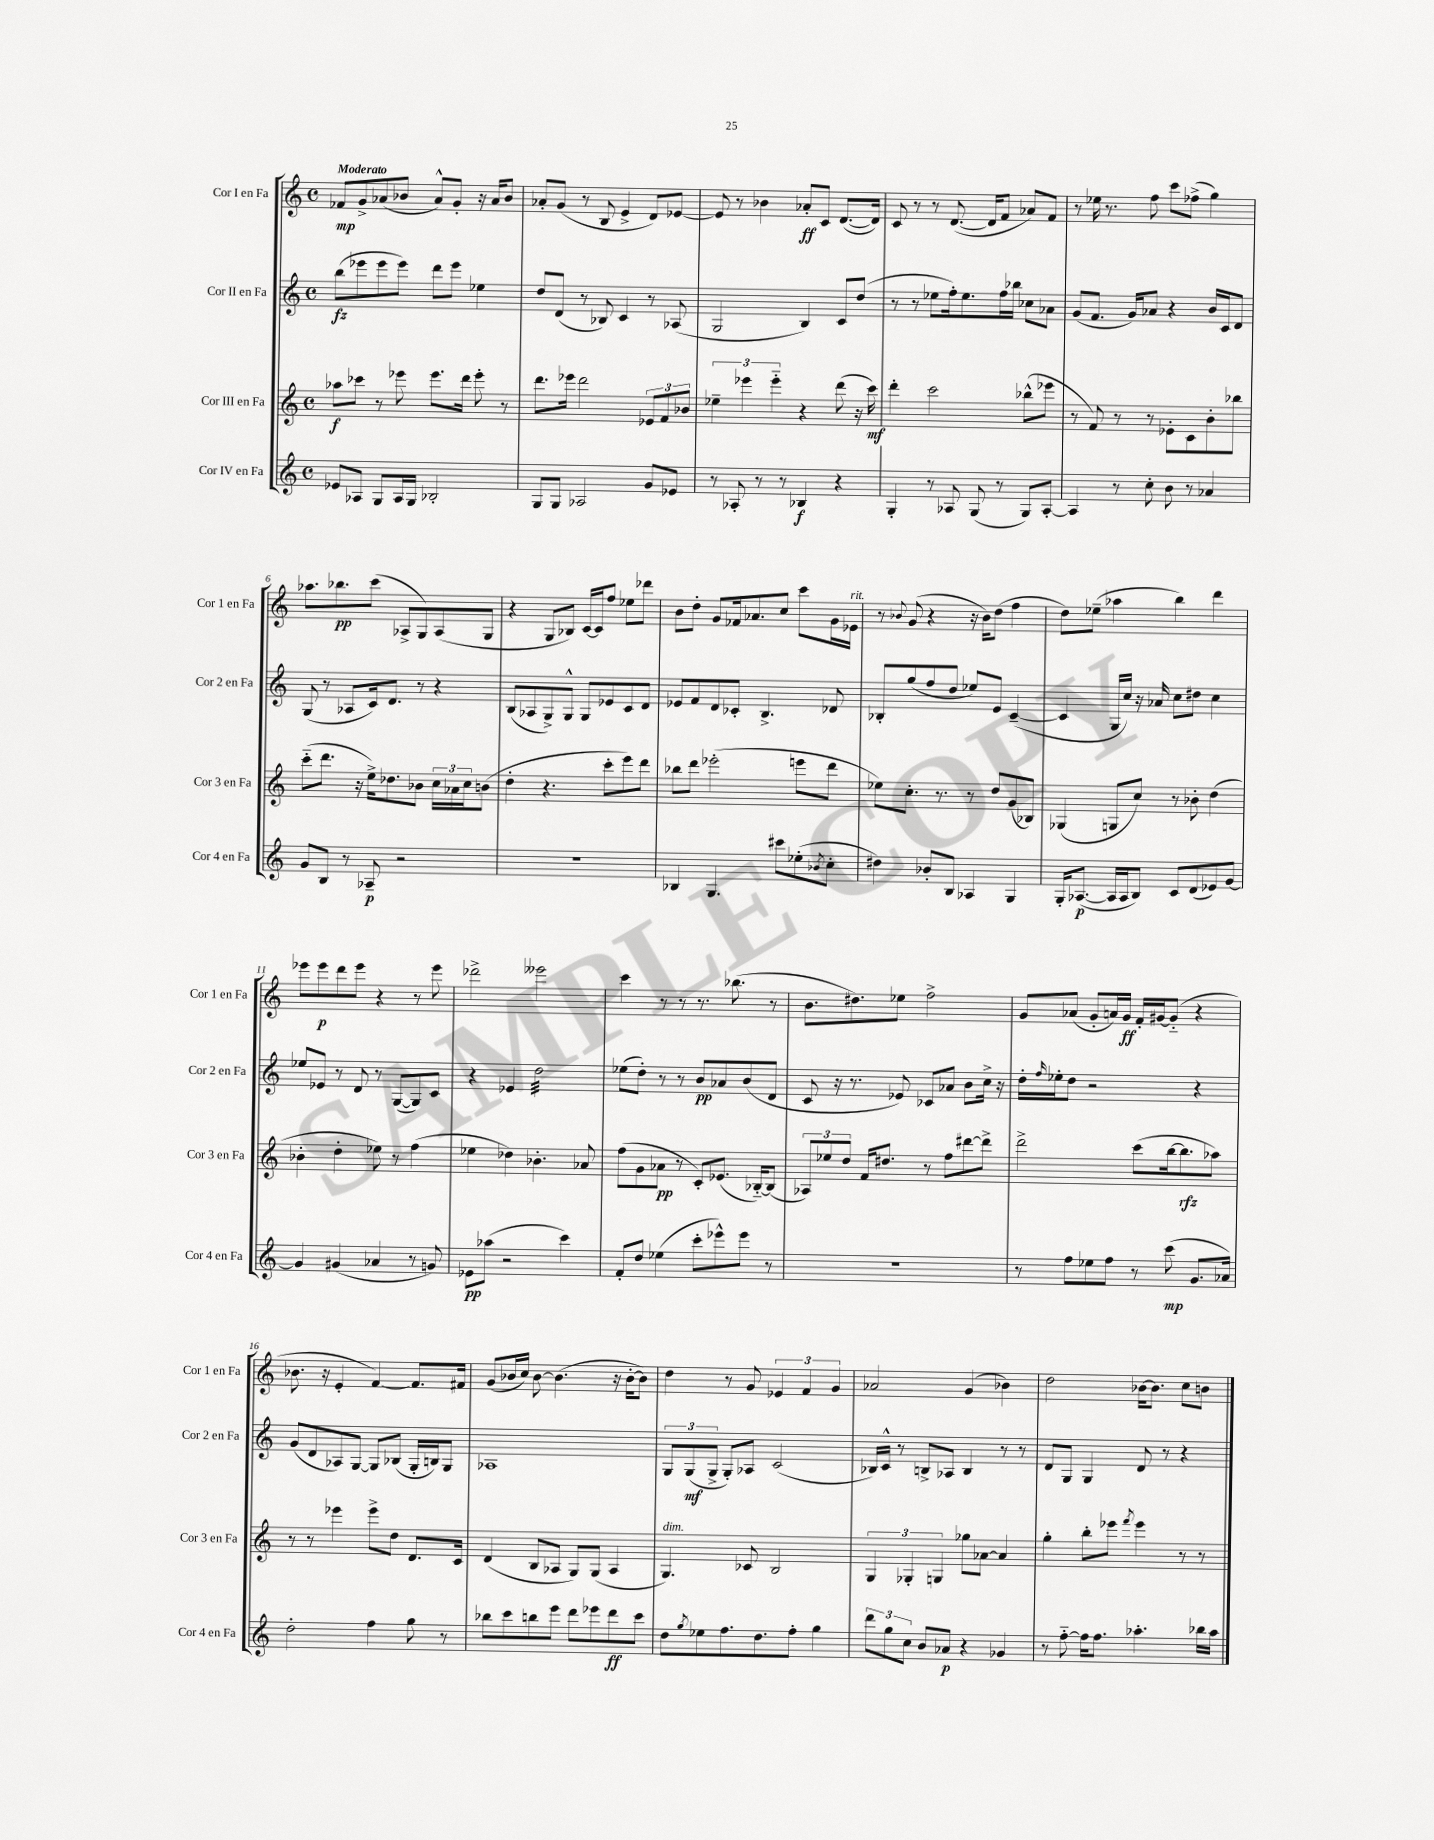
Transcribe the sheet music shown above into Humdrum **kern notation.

**kern	**kern	**kern	**kern
*staff4	*staff3	*staff2	*staff1
*clefG2	*clefG2	*clefG2	*clefG2
*k[]	*k[]	*k[]	*k[]
*M4/4	*M4/4	*M4/4	*M4/4
*met(c)	*met(c)	*met(c)	*met(c)
8e-/L	8aa-\L	(8bb\L	8f-/L
8A-/J	8ccc-\J	8eee-\	8g^/
8G/L	8r	8eee-\	(8a-/
16A-/L	8eee-\	8eee-\J)	8b-/J
16G/JJ	.	.	.
2B-'/	8.eee-\L	8ddd\L	8a-^^/L)
.	.	8eee-\J	8g'/J
.	16ddd\Jk	.	.
.	8eee-'\	4ee-\	16r
.	.	.	16a-/LK
.	8r	.	8b-/J
=	=	=	=
8G/L	8.ddd\L	8dd/L	8a-'/L
8G/J	.	(8d/J	(8g/J
.	16eee-\Jk	.	.
2A-/	2ddd\	8r	8r
.	.	8B-/)	8B/
.	.	4c/	4e^/
8g/L	12e-/L	8r	8d/L)
.	12f/	.	.
8e-/J	.	(8A-/	[8e-/J
.	12b-/J	.	.
=	=	=	=
8r	6ee-~\	2G/	8e-/]
8A-'/	.	.	8r
.	6eee-\	.	.
8r	.	.	4b-\
.	6eee-'~\	.	.
8r	.	.	.
4B-/	4r	4B/)	8a-'/L
.	.	.	8c/J
4r	(8ddd\	8c/L	([8.d/L
.	16r	(8dd/J	.
.	16ccc\)	.	16d/]Jk)
=	=	=	=
4G'/	4ddd'\	8r	8c/
.	.	8r	8r
8r	2ccc\	8ee-\L	8r
8A-/	.	16ff'\k)	([8.d/
.	.	8.ee-\	.
(8G/	.	.	.
.	.	.	16d/]LK
8r	.	16ff\L	8f/J
.	.	16bb-\JJ	.
8G/L)	(8bb-^^\L	8cc-\L	8a-/L)
[8A-'/J	8eee-\J	8a-\J	8f/J
=	=	=	=
4A-/]	8r	(8g/L	8r
.	8f/)	8.f/J	16ee-\
.	.	.	8.r
8r	8r	.	.
.	.	16g/LK)	.
8cc'\	8r	8a-/J	8ff\
8b\	8e-'\L	4r	8ccc\L
8r	8c\	.	(8ff-^\J
4a-/	8b'\	16b/LL	4gg\)
.	.	16c/J	.
.	8bb-\J	8d/J	.
=	=	=	=
8g/L	(8ccc'~\L	(8G/	8.aa-\L
8B/J	8.ddd\J	8r	.
.	.	.	8.bb-\
8r	.	8A-/L	.
.	16r	.	.
8A-~/	16ee^\LK)	16c/k)	(8ccc\J
.	8.dd-\	8.d/J	.
2r	.	.	8A-^/L
.	8b-\J	8r	8G/)
.	24cc\LL	4r	(8A-/
.	24a-\	.	.
.	24cc\J	.	.
.	(8b\J	.	8G/J
=	=	=	=
1r	4dd'\	(8B/L	4r
.	.	8A-/	.
.	4.r	8G^/)	8G/L
.	.	8G^^/J	8B-/J)
.	.	8G/L	[16c/LL
.	.	.	16c/]J
.	8ccc'\L	8e-/	8ff/J
.	8eee\)	8c/	8ee-\L
.	8ddd\J	8d/J	8ddd-\J
=	=	=	=
4B-/	8bb-\L	8e-/L	8b\L
.	8ddd\J	8f/	8dd'\J
4.G/	(2eee-'\	8d/	8g/L
.	.	8c-'/J	16f-/k
.	.	.	8.a-/
.	.	4.B^/	.
8ccc#\L	.	.	8cc/J
(8ee-'\	8eee\L	.	8ccc\L
8qb-/	.	.	.
8cc'\J	8ddd\J	8d-/	16g\L
.	.	.	16e-\JJ
=	=	=	=
4dd#\)	8ee-\L)	8B-'/L	8r
.	.	.	8qqb-/
.	8.cc'\J	(8gg/	(8g/
8b-'/L	.	8ff/	4r
.	8.r	.	.
8B/J	.	8dd/J	.
4A-/	8r	8ee-/L)	16r
.	.	.	16b-\LK)
.	8dd/L	8e/J	(8dd\J
4G/	(8g/	([4c~/	4ff\
.	8B-/J)	.	.
=	=	=	=
16G'/LK	(4G-/	4c/]	8dd\L)
([8.A-/J	.	.	.
.	.	.	(8ee-~\J
16A-/]LL	8G/L	16G/LL	4aa-\
16A-/J	.	16cc/JJ)	.
8B/J)	8cc/J)	16r	.
.	.	16a-/	.
8c/L	8r	8cc\L	4bb\)
(8d/	8b-'\	8dd#\J	.
8e-/)	(4dd\	4cc\	4ddd\
[8g/J	.	.	.
=	=	=	=
4g/]	4b-'\	8ee-/L	8eee-\L
.	.	8e-/J	8eee-\
(4g#/	4dd'\	8r	8ddd\
.	.	8d/	8eee-\J
4a-/	8ee-\)	8r	4r
.	8r	([8G/L	.
8r	(4ff\	8G/])	8r
8g/)	.	8c/J	8eee-\
=	=	=	=
8e-\L	4ee-\	4r	2ddd-^\
(8aa-\J	.	.	.
2r	4dd-\)	4e-/	.
.	4.b-'\	2dd\	2eee--\
4ccc\)	.	.	.
.	8a-/	.	.
=	=	=	=
8f'/L	(8ff\L	(8ee-\L	4ccc\
8dd/J	8g\	8dd'\J)	.
(4ee-\	8a-\J	8r	8r
.	8r	8r	8r
8ccc'\L	8c'/L)	8b/L	8.r
8eee-^^\)	(8.e-/J	8a-/	.
.	.	.	(8.bb-\
8eee-\J	.	(8b/	.
.	[16B-'~/LK)	.	.
8r	(8B-/]J	8d/J	8r
=	=	=	=
1r	12A-/L)	8c/	8.b\L
.	12ee-/	.	.
.	.	16r	.
.	12dd/J	.	.
.	.	8.r	8.dd#\)
.	16f/LK	.	.
.	8.dd#/J	.	.
.	.	8e-/)	8ee-\J
.	8r	8c-/L	2ff^\
.	8ff\L	8a-/J	.
.	[8ddd#\	8b\L	.
.	8ddd#^\]J	16cc^\Jk	.
.	.	16r	.
=	=	=	=
8r	2ddd^\	16dd'\LL	8g/L
.	.	16qqff/	.
.	.	16ee-'\J	.
8ff\L	.	8dd\J	(8a-/J
8ee-\	.	2r	8g'/L
8ff\J	.	.	16a/L)
.	.	.	16g/JJ
8r	(8ccc\L	.	16f'/LL
.	.	.	[16g#/J
(8ccc\	[16bb\k	.	(8g#'~/]J
.	8.bb\]	.	.
8.g/L	.	4r	4r
.	8aa-\J)	.	.
16a-/Jk)	.	.	.
=	=	=	=
2dd'\	8r	(8g/L	8.b-\
.	8r	8d/	.
.	.	.	16r
.	4eee-\	8A-/)	4e'/
.	.	[8G/J	.
4ff\	8eee-^\L	8G/]L	[4f/)
.	8dd\J	(8B-/J	.
8gg\	8.d/L	16G'/LL	8.f/]L
.	.	16B/J)	.
8r	.	8G/J	.
.	16c/Jk	.	16f#/Jk
=	=	=	=
8bb-\L	(4d/	1A-	(8g/L
8ccc\	.	.	16b-/L
.	.	.	16cc/JJ)
8bb\	8B/L	.	[8b-\
8eee\J	8A-/J	.	(4.b-\]
8ddd\L	8G/L)	.	.
8eee-\	(8G/J	.	.
8ddd\	4A-/	.	16r
.	.	.	[16b-'\LK
8ccc\J	.	.	8b-\]J)
=	=	=	=
8dd\L	4.G/)	12G/L	4dd\
.	.	(12G/	.
8qgg/	.	.	.
8ee-\	.	.	.
.	.	12G^/J	.
8.ff\	.	8G'/L)	8r
.	8c-/	8A-/J	8g/
8.dd\	.	.	.
.	2B/	(2c/	6e-/
8ff'\J	.	.	.
.	.	.	6f/
4gg\	.	.	.
.	.	.	6g/
=	=	=	=
12ddd\L	6G/	16B-/LL)	2a-/
.	.	16c^^/JJ	.
12gg\	.	.	.
.	.	8r	.
12cc\J	6G-'/	.	.
8b/L	.	8B^/L	.
.	6G/	.	.
8a-/J	.	8A-/J	.
4r	8gg-\L	4B/	(4g/
.	[8a-\J	.	.
4g-/	4a-/]	8r	4b-\)
.	.	8r	.
=	=	=	=
8r	4gg'\	8d/L	2dd\
[8ff'~\	.	8G/J	.
16ff\]LK	8bb'\L	4G/	.
8.ff\J	.	.	.
.	8eee-\J	.	.
.	8qfff/	.	.
4.aa-'\	4eee-\	8d/	[16b-\LK
.	.	.	8.b-\]J
.	.	8r	.
.	8r	4r	8cc\L
16bb-\LL	8r	.	8b\J
16aa-\JJ	.	.	.
==	==	==	==
*-	*-	*-	*-
